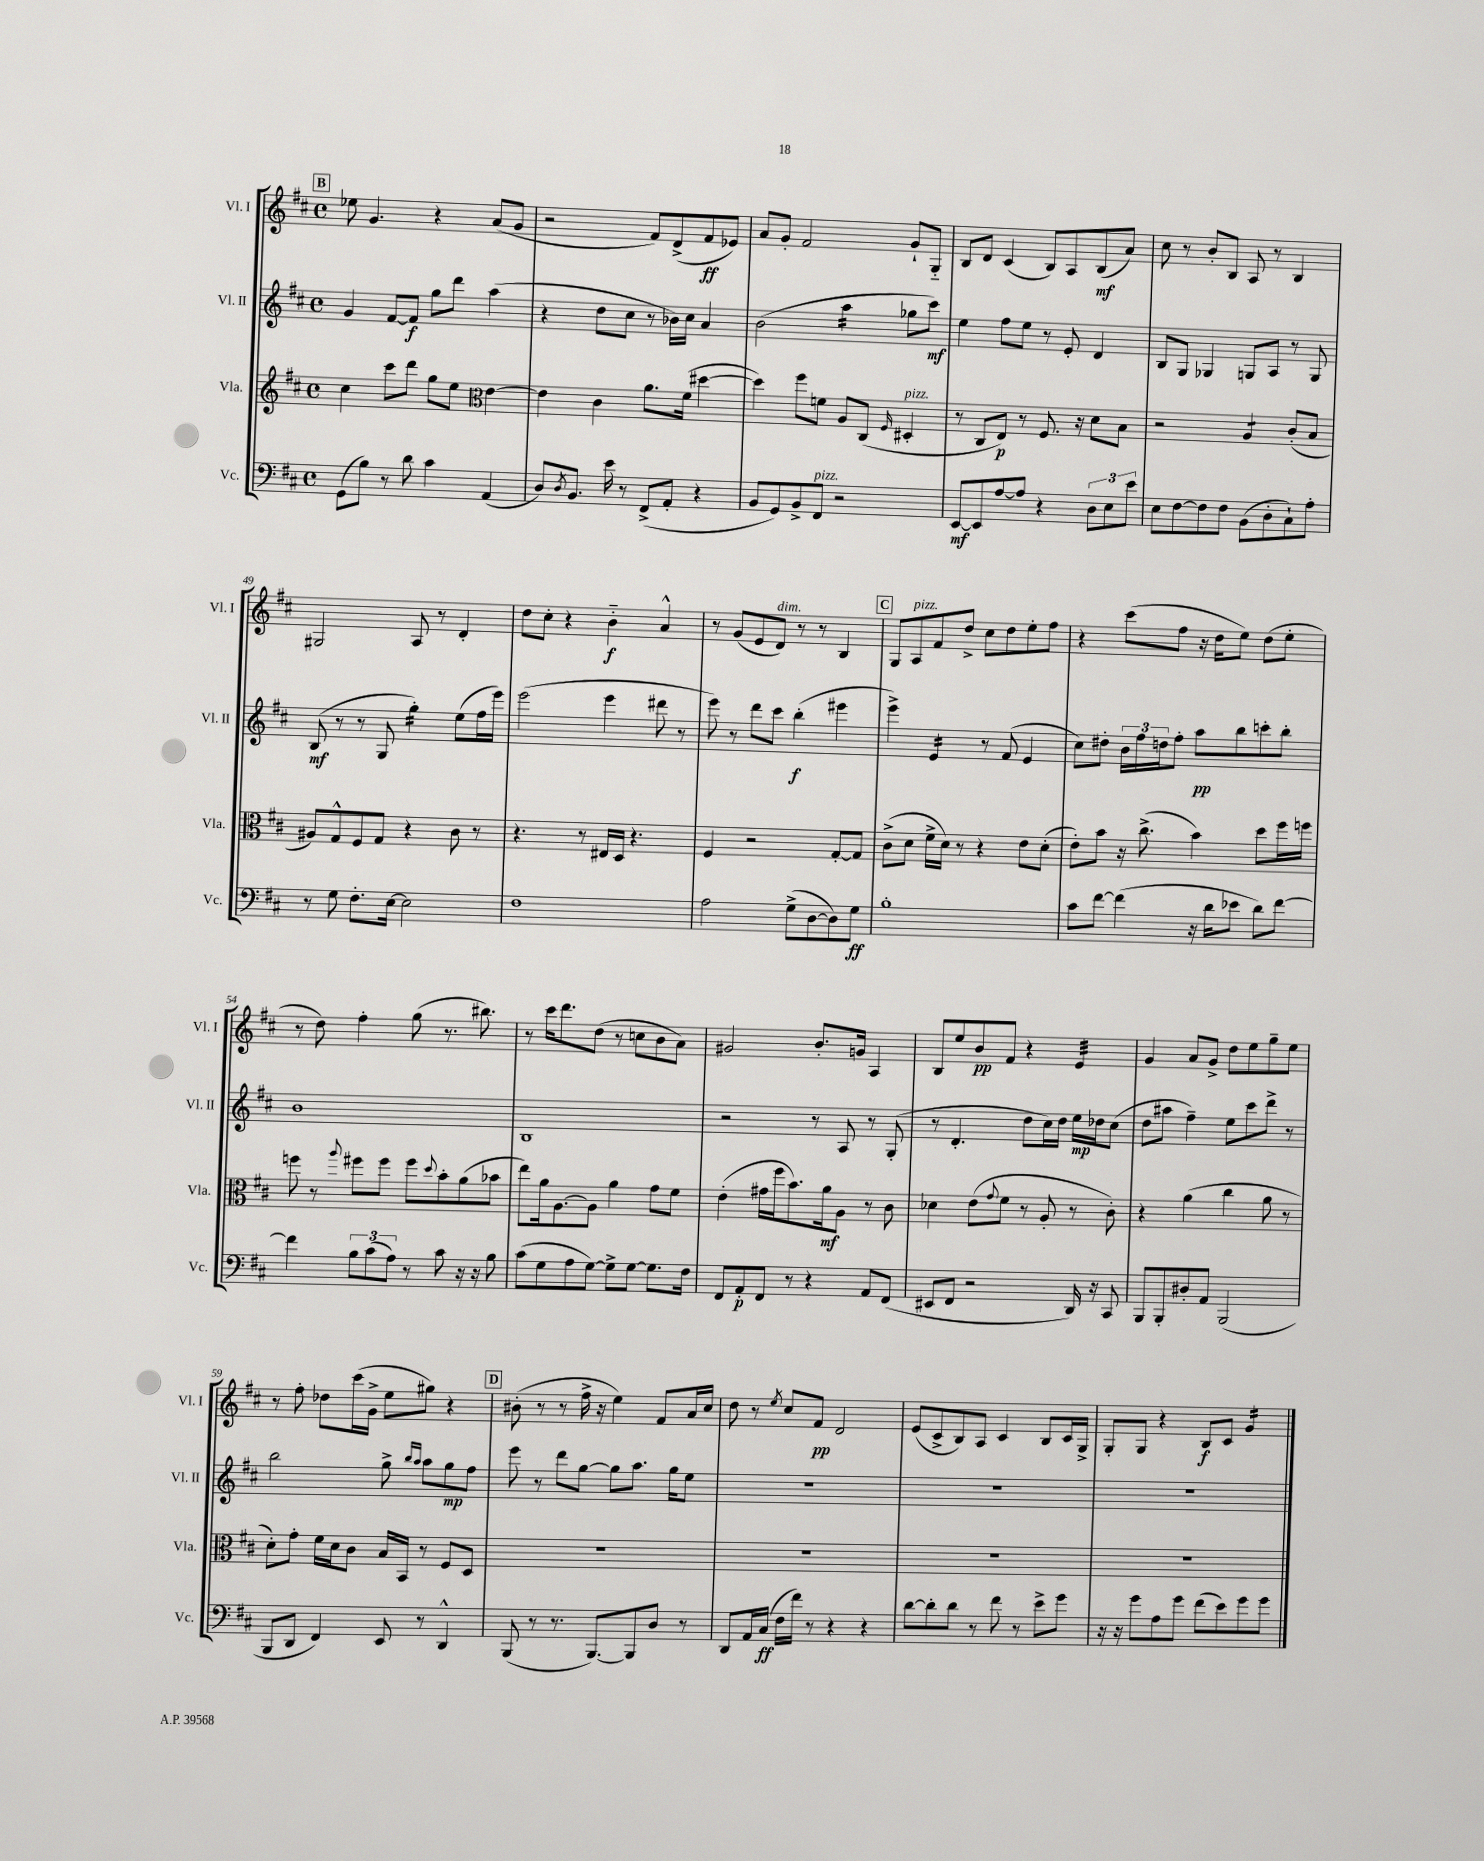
<<
\new StaffGroup <<
\new Staff = "s0" \with { instrumentName = "Vl. I" shortInstrumentName = "Vl. I" } {
    \clef treble \key d \major \defaultTimeSignature \time 4/4
    \mark \markup { \box "B" } ees''8 g'4. r4 a'8( g'8 |
    r2 fis'8) d'8->( fis'8\ff ees'8) |
    a'8 g'8-. fis'2 g'8-! g8-_ |
    b8 d'8 cis'4( b8) a8 b8\mf( a'8) |
    cis''8 r8 b'8-. b8 a8 r8 b4 |
    gis2 a8 r8 d'4-. |
    d''8 cis''8-. r4 b'4-_\f a'4-^ |
    r8 g'8( e'8 d'8^\markup { \italic "dim." }) r8 r8 b4 |
    \mark \markup { \box "C" } g8 a8^\markup { \italic "pizz." } fis'8 d''8-> cis''8 d''8 e''8-. fis''8 |
    r4 cis'''8( fis''8 r16 d''16 e''8) d''8( e''8-. |
    r8 d''8) fis''4-. g''8( r8. bis''8.) |
    r8 cis'''16 d'''8. d''8( r8 c''8 b'8 a'8) |
    gis'2 b'8.-. g'16 a4 |
    b8 e''8 b'8\pp fis'8 r4 e'4:32 |
    g'4 a'8 g'8-> d''8 e''8 g''8-- e''8 |
    r8 fis''8-. des''8 cis'''16( g'16-> e''8 gis''8) r4 |
    \mark \markup { \box "D" } bis'8-.( r8 r8 fis''16-> r16 e''4) fis'8 a'16 cis''16 |
    d''8 r8 \acciaccatura { e''8 } cis''8 fis'8\pp d'2 |
    e'8( cis'8-> b8) a8 cis'4 b8 cis'16 g16-> |
    g8-. g8 r4 b8\f cis'8 g'4:16 \bar "|." |
}
\new Staff = "s1" \with { instrumentName = "Vl. II" shortInstrumentName = "Vl. II" } {
    \clef treble \key d \major \defaultTimeSignature \time 4/4
    \mark \markup { \box "B" } g'4 fis'8~ fis'8\f g''8 d'''8 a''4( |
    r4 d''8 cis''8 r8 bes'16) cis''16 a'4 |
    b'2( a''4:16 ges''8 cis'''8\mf) |
    e''4 fis''8 e''8 r8 e'8-. d'4 |
    b8 g8 ges4 g8 a8 r8 g8 |
    b8\mf( r8 r8 g8 g''4:16-.) e''8( fis''16 e'''16) |
    e'''2( e'''4 dis'''8 r8 |
    e'''8) r8 d'''8 cis'''8 b''4-.\f( eis'''4 |
    \mark \markup { \box "C" } e'''4->) e'4:16 r8 fis'8( e'4 |
    cis''8) dis''8-. \tuplet 3/2 { b'16 fis''16 d''16 } fis''8-. a''8\pp b''8 c'''8-. b''8-. |
    b'1 |
    b1 |
    r2 r8 a8 r8 g8-.( |
    r8 d'4.-. d''8 cis''16) d''16 e''16\mp des''16 cis''8( |
    d''8 ais''8 fis''4--) e''8 cis'''8 d'''8-> r8 |
    b''2 g''8-> \grace { b''16 a''16 } a''8 g''8\mp fis''8 |
    \mark \markup { \box "D" } e'''8 r8 d'''8 g''8~ g''8 a''8. g''16 e''8 |
    R1 |
    R1 |
    R1 \bar "|." |
}
\new Staff = "s2" \with { instrumentName = "Vla." shortInstrumentName = "Vla." } {
    \clef treble \key d \major \defaultTimeSignature \time 4/4
    \mark \markup { \box "B" } cis''4 cis'''8 d'''8 g''8 e''8 \clef alto e'4~ |
    e'4 cis'4 a'8. fis'16( dis''4~ |
    dis''4) fis''8 f'8 a8 cis8( \grace { fis16 } dis4-.^\markup { \italic "pizz." } |
    r8 cis8 e8\p) r8 fis8. r16 d'8 b8 |
    r2 a4:8 cis'8-.( b8 |
    ais8) g8-^ fis8 g8 r4 cis'8 r8 |
    r4. r8 eis16 d16 r4. |
    fis4 r2 g8~-. g8 |
    \mark \markup { \box "C" } cis'8->( d'8 fis'16-> d'16) r8 r4 e'8 d'8-.( |
    e'8-.) b'8 r16 cis''8.->( b'4) d''8 fis''16 f''16 |
    f''8 r8 \appoggiatura { a''8 } fis''8 fis''8 fis''8 \appoggiatura { d''8 } b'8-. a'8( bes'8 |
    e''8) a'16 a8.~ a8 a'4 g'8 fis'8 |
    e'4-.( gis'16 fis''16 b'8.) a'16\mf a8 r8 cis'8 |
    des'4 e'8( \appoggiatura { g'8 } fis'8 r8 a8-. r8 cis'8-.) |
    r4 a'4( cis''4 a'8 r8 |
    d'8-.) g'8-. fis'16 d'16 cis'8 b16 b,16 r8 fis8 d8 |
    \mark \markup { \box "D" } R1 |
    R1 |
    R1 |
    R1 \bar "|." |
}
\new Staff = "s3" \with { instrumentName = "Vc." shortInstrumentName = "Vc." } {
    \clef bass \key d \major \defaultTimeSignature \time 4/4
    \mark \markup { \box "B" } g,8( b8) r8 d'8 cis'4 a,4( |
    d8) \acciaccatura { d8 } b,8. e'16 r8 fis,8->( a,8-. r4 |
    b,8 g,8) b,8-> fis,8^\markup { \italic "pizz." } r2 |
    e,8~\mf e,8 a8~ a8 r4 \tuplet 3/2 { d8 e8 e'8 } |
    e8 fis8~ fis8 fis8 b,8( d8-. cis8-!) a8-. |
    r8 g8 fis8.-. e16~ e2 |
    fis1 |
    a2 g8->( d8~ d8) g8\ff |
    \mark \markup { \box "C" } b1-. |
    cis'8 fis'8~ fis'4( r16 d'16 ees'8 d'8) fis'8~ |
    fis'4 \tuplet 3/2 { b8 cis'8( a8) } r8 cis'8 r16 r16 b8 |
    cis'8( g8 a8 g8~) g8-> g8~ g8. fis16 |
    fis,8 a,8-.\p fis,8 r8 r4 a,8 fis,8( |
    eis,8 fis,8 r2 d,16) r16 cis,8 |
    b,,8 b,,8-. dis8-. a,8 b,,2( |
    b,,8 d,8 fis,4) e,8 r8 d,4-^ |
    \mark \markup { \box "D" } b,,8( r8 r8. b,,8.~) b,,8 d8 r8 |
    d,8 a,16 cis16\ff( fis16 fis'16) r8 r4 r4 |
    d'8~ d'8-. d'8 r8 fis'8 r8 e'8-> g'8 |
    r16 r16 g'8 a8 g'8 fis'8( e'8) g'8 g'8 \bar "|." |
}
>>
>>
\layout { \context { \Score currentBarNumber = #44 } }
